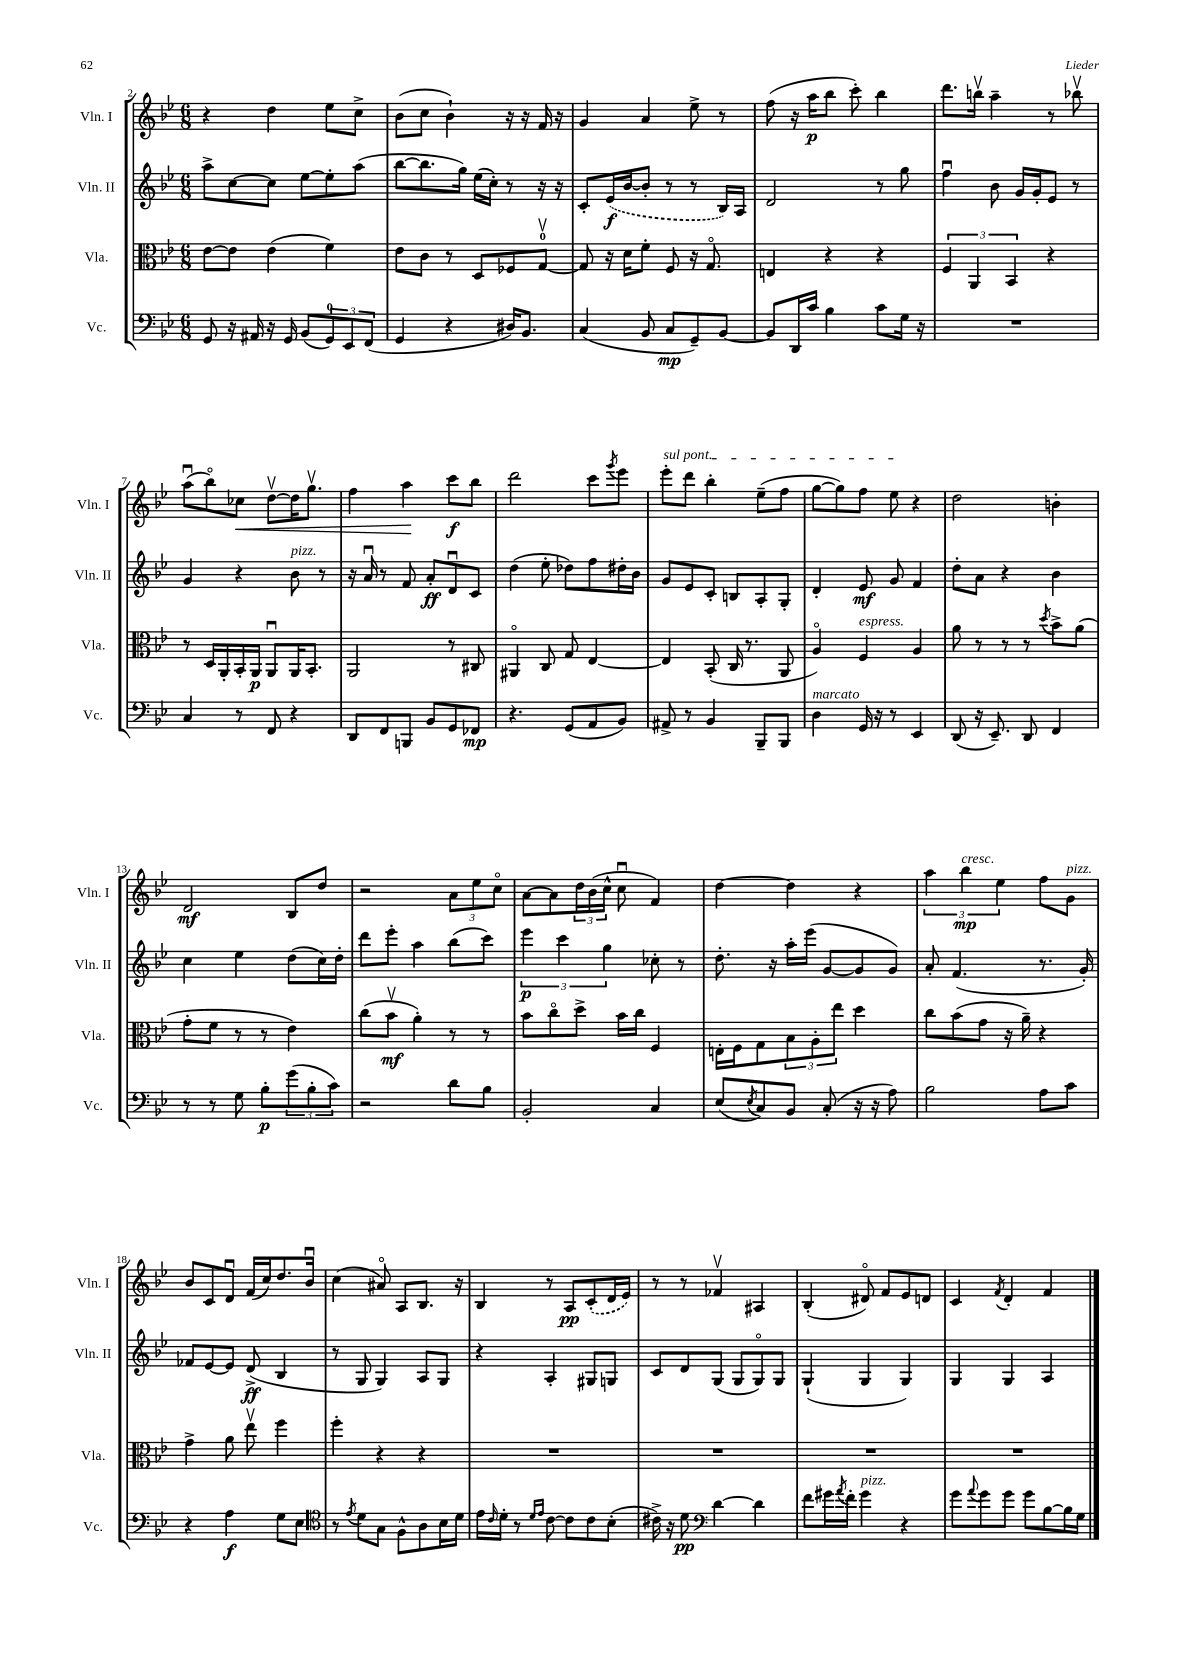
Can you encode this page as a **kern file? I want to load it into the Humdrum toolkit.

**kern	**kern	**kern	**kern
*staff4	*staff3	*staff2	*staff1
*clefF4	*clefC3	*clefG2	*clefG2
*k[b-e-]	*k[b-e-]	*k[b-e-]	*k[b-e-]
*M6/8	*M6/8	*M6/8	*M6/8
8GG	[8e-	8aa^	4r
16r	8e-]	[8cc	.
16AA#	.	.	.
16r	(4e-	8cc]	4dd
16GG	.	.	.
(8BB-	.	[8ee-	.
12GG)	4f)	8ee-']	8ee-
12EE-	.	.	.
.	.	(8aa	8cc^
(12FF	.	.	.
=	=	=	=
4GG	8e-	[8bb-	(8b-
.	8c	8.bb-]	8cc
4r	8r	.	4b-`)
.	.	16gg)	.
.	8D	(16ee-	.
.	.	16cc')	.
16D#)	8F-	8r	16r
8.BB-	.	.	16r
.	[8Gv	16r	16f
.	.	16r	16r
=	=	=	=
(4C	8G]	8c'	4g
.	16r	(16e-	.
.	16d	[16b-	.
8BB-	8f'	8b-']	4a
8C	8F	8r	.
8GG~)	16r	8r	8ee-^
.	8.Go	.	.
[8BB-	.	16B-)	8r
.	.	16A	.
=	=	=	=
8BB-]	4E	2d	(8ff
16DD	.	.	16r
16c	.	.	16aa
4B-	4r	.	8bb-
.	.	.	8ccc')
8c	4r	8r	4bb-
16G	.	8gg	.
16r	.	.	.
=	=	=	=
2.r	6F	4ffu	8.ddd
.	6AA	.	.
.	.	.	16bbv
.	.	8b-	4aa~
.	6BB-	.	.
.	.	16g	.
.	.	16g'	.
.	4r	8e-	8r
.	.	8r	8bb-v
=	=	=	=
4C	8r	4g	(8aau
.	16D	.	8bb-o)
.	16AA'	.	.
8r	16BB-'	4r	8cc-
.	16AA	.	.
8FF	8AAu	.	[8ddv
4r	16AA	8b-	16dd]
.	8.BB-'	.	8.ggv
.	.	8r	.
=	=	=	=
8DD	2AA	16r	4ff
.	.	16au	.
8FF	.	8r	.
8BBB	.	8f	4aa
8BB-	.	8a'	.
8GG	8r	8du	8ccc
8FF-	8C#	8c	8bb-
=	=	=	=
4.r	4AA#o	(4dd	2ddd
.	8C	8ee-'	.
(8GG	8G	8dd-)	.
8AA	[4E-	8ff	8ccc
.	.	.	8qggg
8BB-)	.	16dd#'	8eee-
.	.	16b-	.
=	=	=	=
8AA#^	4E-]	8g	8eee-'
8r	.	8e-	8ddd
4BB-	(8BB-'	8c'	4bb-'
.	16C	8B	.
.	8.r	.	.
8BBB-~	.	8A'	(8ee-~
8BBB-	8AA	8G'	8ff
=	=	=	=
4D	4Ao)	4d'	[8gg
.	.	.	8gg])
16GG	4F	8e-	8ff
16r	.	.	.
8r	.	8g	8ee-
4EE-	4A	4f	4r
=	=	=	=
(8DD	8a	8dd'	2dd
16r	8r	8a	.
8.EE-~)	.	.	.
.	8r	4r	.
8DD	8r	.	.
.	8qdd	.	.
4FF	8b-^	4b-	4b'
.	(8a	.	.
=	=	=	=
8r	8g'	4cc	2d
8r	8f	.	.
8G	8r	4ee-	.
8B-'	8r	.	.
(12g	4e-)	(8dd	8B-
12B-'	.	.	.
.	.	16cc)	8dd
12c)	.	.	.
.	.	16dd'	.
=	=	=	=
2r	(8cc	8ddd	2r
.	8b-v	8eee-'	.
.	4a')	4aa	.
8d	8r	(8bb-	12a
.	.	.	12ee-
8B-	8r	8ccc)	.
.	.	.	12cco
=	=	=	=
2BB-'	8b-	6eee-	[8a
.	8cco	.	8a]
.	.	6ccc	.
.	8dd^	.	24dd
.	.	.	(24b-
.	.	6gg	24cc^^
.	16b-	.	8ccu
.	16cc	.	.
4C	4F	8cc-'	4f)
.	.	8r	.
=	=	=	=
(8E-	16E'	8.dd'	[4dd
.	16F	.	.
8qE-	.	.	.
8C)	8G	.	.
.	.	16r	.
8BB-	12B-	16aa'	4dd]
.	.	(16eee-	.
.	12A'	.	.
(8C'	.	[8g	.
.	12ee-	.	.
16r	4dd	8g]	4r
16r	.	.	.
8A)	.	8g)	.
=	=	=	=
2B-	8cc	8a'	6aa
.	(8b-	(4.f	.
.	.	.	6bb-
.	8g	.	.
.	.	.	6ee-
.	16r	.	.
.	16a~)	.	.
8A	4r	8.r	8ff
8c	.	.	8g
.	.	16g')	.
=	=	=	=
4r	4g^	8f-	8b-
.	.	[8e-	8c
4A	8a	8e-]	8du
.	8ee-v	(8d^	(16f
.	.	.	16cc)
8G	4ff	4B-	8.dd
8E-	.	.	.
.	.	.	16b-u
=	=	=	=
*clefC4	*	*	*
8r	4ff'	8r	(4cc
8qe-	.	.	.
8d	.	8G	.
8G	4r	4G)	8a#o)
8F^^	.	.	8A
8A	4r	8A	8.B-
16B-	.	8G	.
16d	.	.	16r
=	=	=	=
16e-	2.r	4r	4B-
16qqc	.	.	.
16d'	.	.	.
8r	.	.	.
16qqd	.	.	.
16qqe-	.	.	.
[8c	.	4A'	8r
8c]	.	.	8A
8c	.	8G#	(8c'
(8B-'	.	8G	16d
.	.	.	16e-)
=	=	=	=
16c#^)	2.r	8c	8r
16r	.	.	.
8d	.	8d	8r
*clefF4	*	*	*
[4d	.	(8G	4f-v
.	.	8G	.
4d]	.	8Go)	4A#
.	.	8G	.
=	=	=	=
8f	2.r	(4G`	(4B-'
16g#	.	.	.
8qa	.	.	.
16f'	.	.	.
4g#	.	4G	8d#o)
.	.	.	8f
4r	.	4G)	8e-
.	.	.	8d
=	=	=	=
8g	2.r	4G	4c
8qqa	.	.	.
8g	.	.	.
.	.	.	8qf
8g	.	4G	4d'
8g	.	.	.
[8B-	.	4A	4f
16B-]	.	.	.
16G	.	.	.
==	==	==	==
*-	*-	*-	*-
